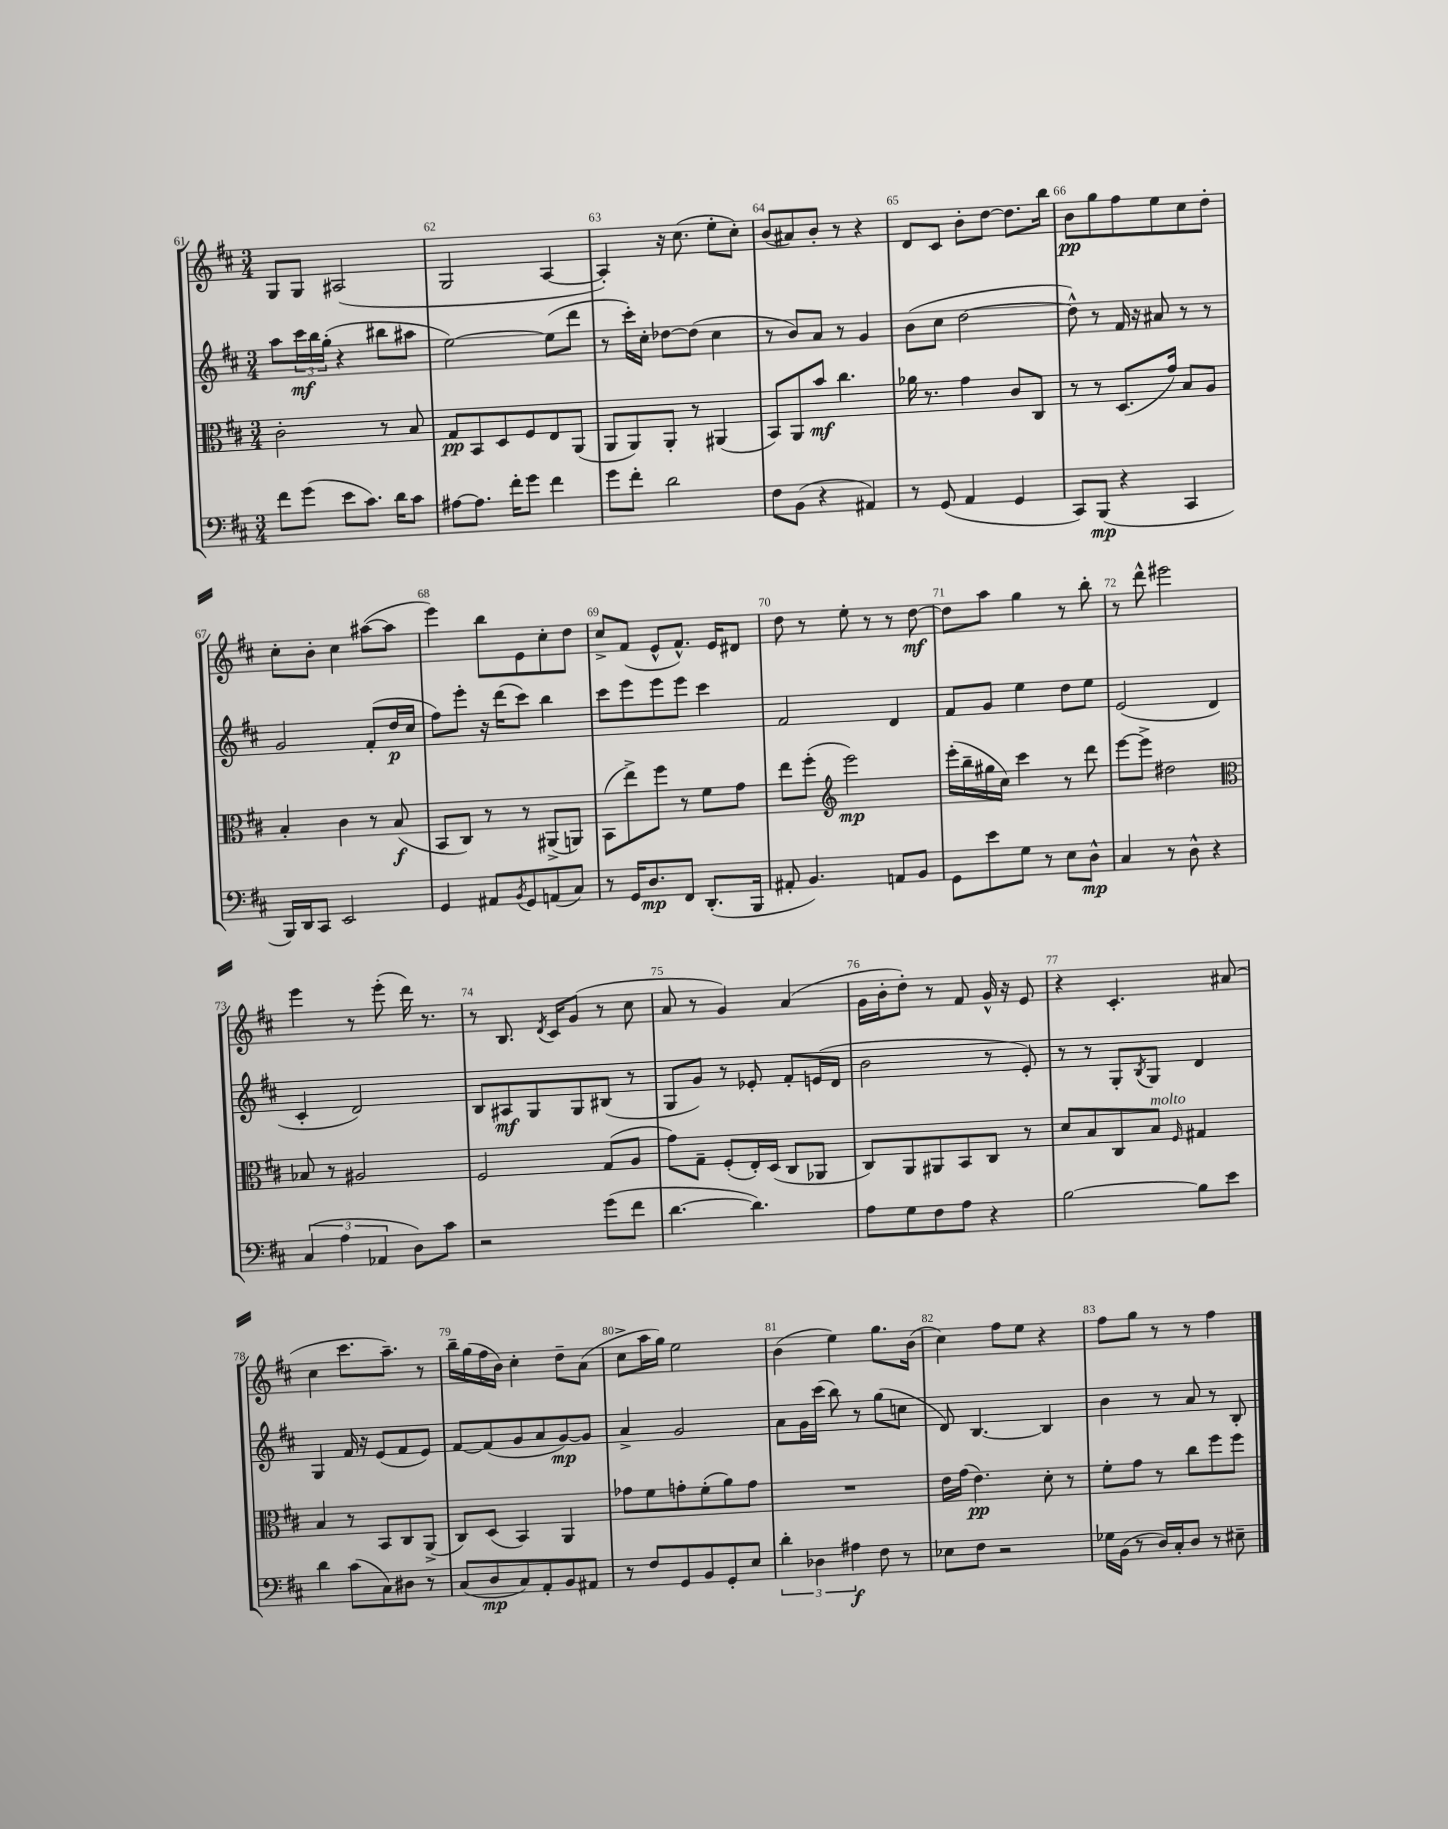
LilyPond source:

<<
\new StaffGroup <<
\new Staff = "s0" {
    \clef treble \key d \major \numericTimeSignature \time 3/4
    g8 g8 ais2( |
    g2 a4~ |
    a4-.) r16 cis''8.( e''8-. cis''8-.) |
    b'8( ais'8) b'8-. r8 r4 |
    d'8 cis'8 b'8-. d''8~ d''8. b''16 |
    b'8\pp g''8 fis''8 e''8 cis''8 d''8-. |
    cis''8-. b'8-. cis''4 ais''8~( ais''8 |
    e'''4) b''8 e'8 cis''8-. d''8 |
    cis''8-> fis'8( e'8-^ fis'8.-^) e'16 dis'8 |
    d''8 r8 e''8-. r8 r8 d''8~\mf |
    d''8 a''8 g''4 r8 b''8-. |
    r8 d'''8-^ eis'''2 |
    e'''4 r8 e'''8-.( d'''16) r8. |
    r8 b8. \acciaccatura { d'8 } cis'16 g'8( r8 cis''8 |
    a'8 r8 g'4) a'4( |
    g'16 b'16-. d''8-.) r8 fis'8 g'16-^ r16 e'8 |
    r4 cis'4.-. ais'8( |
    cis''4 cis'''8. a''8.--) r8 |
    b''16-- g''16( fis''16 b'16) cis''4-. d''8-- a'8( |
    cis''8-> a''16 g''16) e''2 |
    b'4( e''4) g''8. b'16( |
    cis''4) fis''8 e''8 r4 |
    fis''8 g''8 r8 r8 fis''4 \bar "|." |
}
\new Staff = "s1" {
    \clef treble \key d \major \numericTimeSignature \time 3/4
    a''8 \tuplet 3/2 { cis'''16\mf b''16 g''16-.( } r4 bis''8 ais''8 |
    e''2~) e''8( d'''8 |
    r8 cis'''16-.) cis''16-. des''8~ des''8( cis''4 |
    r8 b'8) a'8 r8 g'4 |
    b'8( cis''8 d''2~ |
    d''8-^) r8 fis'16 r16 ais'8 r8 r8 |
    g'2 fis'8-.( d''16\p cis''16 |
    fis''8) e'''8-. r16 d'''16( cis'''8) b''4 |
    cis'''8 e'''8 e'''8 e'''8 cis'''4 |
    fis'2 d'4 |
    fis'8 g'8 e''4 d''8 e''8 |
    e'2( d'4 |
    cis'4-. d'2) |
    b8 ais8\mf g8 g8 bis8( r8 |
    g8 g'8) r8 ees'8-. fis'8-. e'16( d'16 |
    b'2 r8 e'8-.) |
    r8 r8 g8-. \acciaccatura { b8 } g8 d'4 |
    g4 fis'16 r16 e'8( fis'8 e'8) |
    fis'8~ fis'8( g'8 a'8 g'8~\mp) g'8 |
    a'4-> g'2 |
    a'8 g'16 cis'''16( b''8) r8 g''8( c''8 |
    d'8) b4.~ b4 |
    b'4 r8 a'8 r8 b8-. \bar "|." |
}
\new Staff = "s2" {
    \clef alto \key d \major \numericTimeSignature \time 3/4
    cis'2-. r8 b8 |
    g8\pp b,8 d8 fis8 e8 a,8( |
    a,8 a,8) a,8-. r8 ais,4( |
    b,8) a,8 b'8\mf cis''4. |
    aes'16 r8. g'4 cis'8 cis8 |
    r8 r8 d8.( g'16) b8 a8 |
    b4-. cis'4 r8 b8\f( |
    b,8 cis8) r8 r8 ais,8->( a,8) |
    b,8( e''8->) fis''8 r8 fis'8 g'8 |
    e''8 fis''8-.( \clef treble e'''2\mp) |
    e'''16-.( b''16-- gis''16 cis''16) cis'''4 r8 d'''8 |
    e'''8~ e'''8-> dis''2 |
    \clef alto bes8 r8 ais2 |
    fis2 g8( a8 |
    g'8) g8-- fis8-.( e16-.) d16( cis8 aes,8 |
    cis8) a,8 ais,8 b,8 cis8 r8 |
    d'8 b8 cis8 b8^\markup { \italic "molto" } \grace { fis16 } gis4 |
    b4 r8 b,8 cis8 a,8->( |
    cis8) d8( b,4) a,4 |
    ges'8 fis'8 g'8-. fis'8-.( a'8) g'8 |
    R2. |
    e'16 g'16( e'4.\pp) d'8-. r8 |
    fis'8-. g'8 r8 cis''8 fis''8 fis''8 \bar "|." |
}
\new Staff = "s3" {
    \clef bass \key d \major \numericTimeSignature \time 3/4
    fis'8 g'8( e'8 cis'8.) d'16 cis'8 |
    ais8~ ais8. fis'16-. g'8 fis'4 |
    g'8 fis'8-. d'2 |
    fis8 b,8( r4 ais,4) |
    r8 g,8( a,4 g,4 |
    cis,8) b,,8\mp( r4 cis,4 |
    b,,16) d,16 cis,8 e,2 |
    g,4 ais,8 \acciaccatura { b,8 } g,8 a,8( cis8) |
    r8 g,16 d8.\mp fis,8 d,8.-.( b,,16 |
    ais,8-. b,4.) a,8 b,8 |
    g,8 e'8 g8 r8 e8 d8-^\mp |
    cis4 r8 d8-^ r4 |
    \tuplet 3/2 { cis4( a4 aes,4 } d8) cis'8 |
    r2 g'8( fis'8 |
    d'4.~ d'4.) |
    a8 g8 fis8 a8 r4 |
    b2~ b8 e'8 |
    d'4 cis'8( cis8) dis8 r8 |
    cis8( d8\mp cis8) a,8-. b,8 ais,8 |
    r8 fis8 g,8 b,8 g,8-. e8 |
    \tuplet 3/2 { d'4-. des4 ais4\f } fis8 r8 |
    ees8 fis8 r2 |
    ges16 b,16( r8 d16) cis16-. d8 r8 eis8-- \bar "|." |
}
>>
>>
\layout { \context { \Score currentBarNumber = #61 \override BarNumber.break-visibility = ##(#f #t #t) barNumberVisibility = #all-bar-numbers-visible } }
